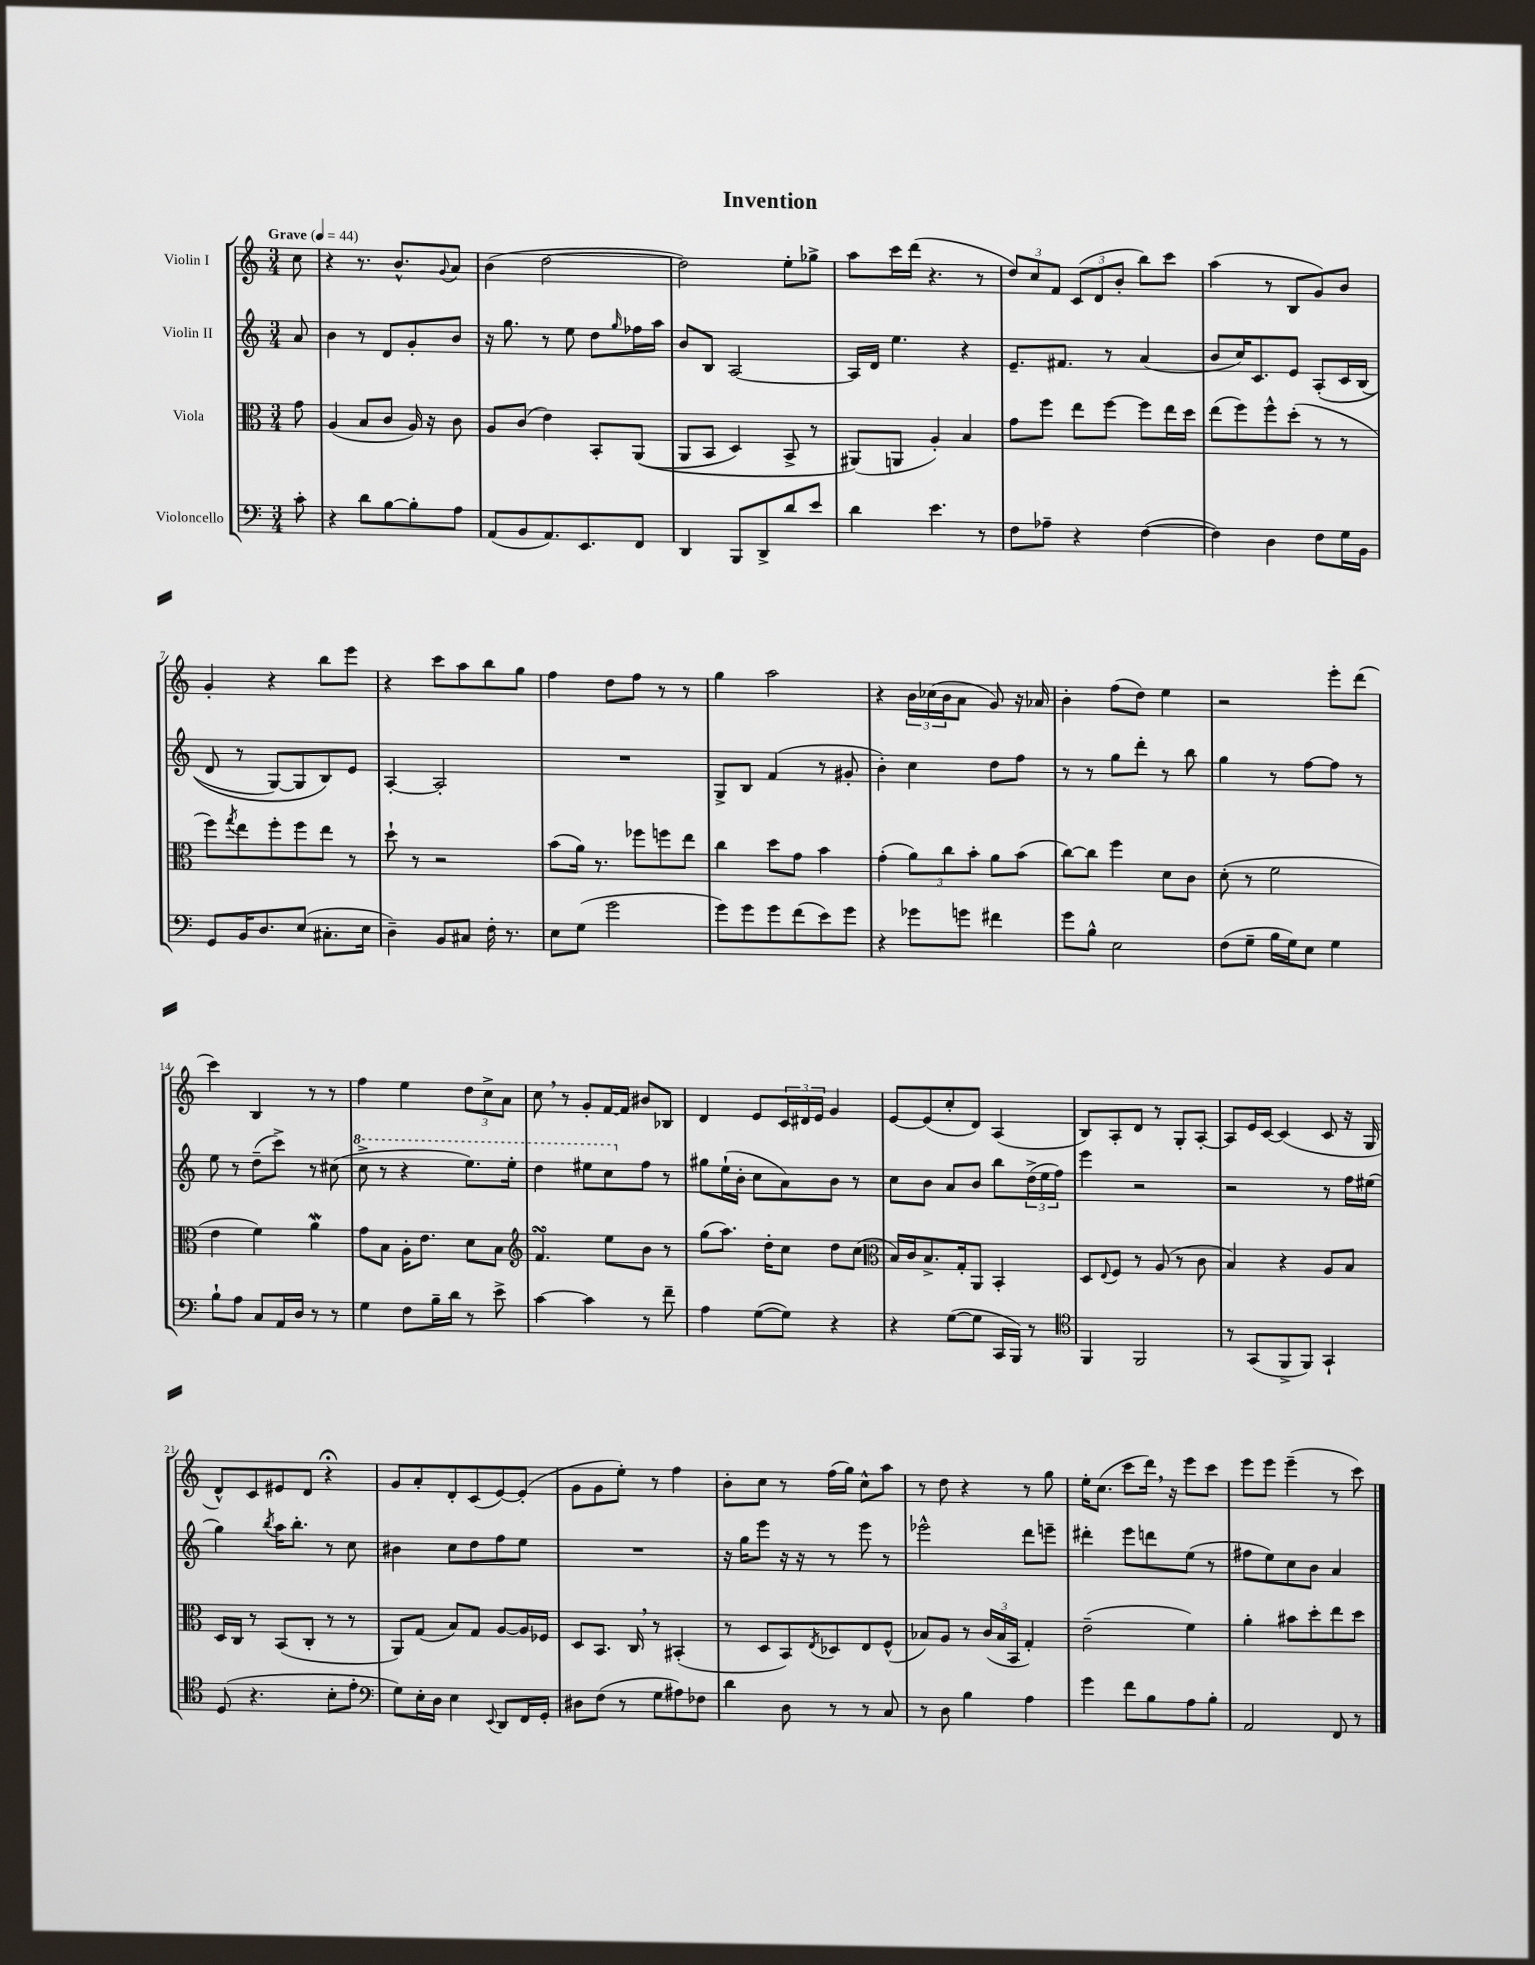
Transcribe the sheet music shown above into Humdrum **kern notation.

**kern	**kern	**kern	**kern
*part4	*part3	*part2	*part1
*staff4	*staff3	*staff2	*staff1
*I"Violoncello	*I"Viola	*I"Violin II	*I"Violin I
*clefF4	*clefC3	*clefG2	*clefG2
*k[]	*k[]	*k[]	*k[]
*M3/4	*M3/4	*M3/4	*M3/4
*MM44	*MM44	*MM44	*MM44
=	=	=	=
!	!	!	!LO:TX:a:B:t=Grave
8c'\	8g\	8a/	8cc\
=1	=1	=1	=1
4r	(4A/	4b\	4r
8d\L	8B/L	8r	8.r
[8B\	8c/J	8d/L	.
.	.	.	8.b^^/L
8B'\]	16A/)	8g'/	.
.	16r	.	.
.	.	.	8qqg/
8A\J	8c\	8b/J	8a/J
=2	=2	=2	=2
(8AA/L	8A/L	16r	(4b\
.	.	8.gg\	.
8BB/	(8c/J	.	.
8.AA/)	4e\)	8r	[2dd\
.	.	8ee\	.
8.EE/	.	.	.
.	8BB'/L	8dd\L	.
.	.	16qqgg/	.
8FF/J	((8AA/J	16ff-X\L	.
.	.	16aa\JJ	.
=3	=3	=3	=3
4DD/	8AA/L	8b/L	2dd\])
.	8BB/J	8B/J	.
8BBB/L	4D/)	[2A/	.
8DD^/	.	.	.
8d/	8BB^/	.	8ee'\L
8e/J	8r	.	8gg-X^\J
=4	=4	=4	=4
4d\	(8AA#X/L)	16A/LL]	8aa\L
.	.	16d/JJ	.
.	8AAn/J	4.ee\	16ccc\L
.	.	.	(16ddd\JJ
4.e\	4A'/)	.	4.r
.	4B/	4r	.
8r	.	.	8r
=5	=5	=5	=5
8F\L	8g\L	8.e~/L	12dd/L)
.	.	.	12cc/
8A-X~\J	8ff\J	.	.
.	.	.	12f/J
.	.	8.f#X/J	.
4r	8ee\L	.	(12c/L
.	.	.	12d/
.	[8ff\J	8r	.
.	.	.	12b'/J
([4F\	8ff\L]	(4a/	8bb\L)
.	16ee\L	.	8ccc\J
.	16dd\JJ	.	.
=6	=6	=6	=6
4F\])	(8ee\L	8b/L	(4aa\
.	8ff\)	16cc/K)	.
.	.	8.c/	.
4D\	8ff^^\	.	8r
.	(8dd'\J	8e/J	8B/L
8F\L	8r	(8A'/L	8g/)
16G\L	8r	16c/L	8b/J
16BB\JJ	.	(16B/JJ	.
!!LO:LB:g=z
=7	=7	=7	=7
8GG/L	8ff\L)	8d/	4g'/
.	8qgg/	.	.
16BB/K	8ee\	8r	.
8.D/	.	.	.
.	8ff'\	[8G/L)	4r
(8E/J	8ff\	8G/]	.
8.C#X'\L	8ee\J	8B/)	8bb\L
.	8r	8e/J	8eee\J
16E\Jk	.	.	.
=8	=8	=8	=8
4D~\)	8dd`\	[4A'/	4r
.	8r	.	.
8BB/L	2r	2A'/]	8ccc\L
8C#X/J	.	.	8aa\
16F'\	.	.	8bb\
8.r	.	.	.
.	.	.	8gg\J
=9	=9	=9	=9
8E\L	(8b\L	2.r	4ff\
(8G\J	16a\Jk)	.	.
.	8.r	.	.
2g\	.	.	8dd\L
.	8ff-X\L	.	8ff\J
.	8ffn\	.	8r
.	8ee\J	.	8r
=10	=10	=10	=10
8g\L)	4cc\	8G^/L	4gg\
8g\	.	8B/J	.
8g\	8dd\L	(4f/	2aa\
(8f\	8g\J	.	.
8e\)	4b\	8r	.
8g\J	.	8g#X'/	.
=11	=11	=11	=11
4r	(4g'\	4b'\)	4r
8g-X\L	12a\L)	4cc\	24b\LL
.	.	.	(24cc-X\
.	12cc\	.	24b\J
8gn\J	.	.	8a\J
.	12b'\J	.	.
4f#X\	8a\L	8dd\L	8g/)
.	(8b\J	8ff\J	16r
.	.	.	16a-X/
=12	=12	=12	=12
8g\L	[8cc\L)	8r	4b'\
8B^^\J	8cc\J]	8r	.
2E\	4ff\	8gg\L	(8ff\L
.	.	8ddd'\J	8dd\J)
.	8d\L	8r	4ee\
.	8c\J	8bb\	.
=13	=13	=13	=13
(8F\L	(8d'\	4gg\	2r
8G~\J	8r	.	.
16B\LL	2f\	8r	.
16G\J)	.	.	.
8E\J	.	[8ff\L	.
4G\	.	8ff\J]	8eee'\L
.	.	8r	(8ddd\J
!!LO:LB:g=z
=14	=14	=14	=14
8B`\L	4e\	8ee\	4ccc\)
8A\J	.	8r	.
8C/L	4f\)	(8dd~\L	4B/
16AA/L	.	8ccc^\J)	.
16D/JJ	.	.	.
8r	4aW\	8r	8r
8r	.	(8cc#X\	8r
=15	=15	=15	=15
*	*	*8va	*
4G\	8g\L	8ccc^\	4ff\
.	8B\J	8r	.
8F\L	16A'\KL	4r	4ee\
.	8.e\J	.	.
16B~\L	.	.	.
16d\JJ	.	.	.
8r	8d\L	8.eee\L)	12dd\L
.	.	.	12cc^\
8e^\	8B\J	.	.
.	.	.	12a\J
.	.	16eee'\Jk	.
=16	=16	=16	=16
*	*clefG2	*	*
[4c\	4.fsSSs/	4ddd\	8cc,\
.	.	.	8r
4c\]	.	8eee#X\L	8g'/L
.	8ee\L	8ccc\	[16f/L
.	.	.	16f/JJ]
*	*	*X8va	*
8r	8b\J	8ff\J	8b#X/L
8f~\	8r	8r	8B-X/J
=17	=17	=17	=17
4A\	(8gg\L	8gg#X\L	4d/
.	8.aa\J)	(16ee`\L	.
.	.	16b'\JJ	.
([8G\L	.	8cc\L	8e/L
.	16dd'\KL	.	.
8G\J])	8cc\J	8a\)	24c/L
.	.	.	24d#X/
.	.	.	24e/JJ
4r	8dd\L	8b\J	4g/
.	(8cc\J	8r	.
=18	=18	=18	=18
*	*clefC3	*	*
4r	16B/LL)	8cc\L	[8e/L
.	16c/J	.	.
.	8.B^/	8b\J	(8e/]
([8G\L	.	8a/L	8cc'/
.	16G'/k	.	.
8G\J]	8AA/J	8b/J	8d/J)
16CC/LL	4BB'/	8bb\L	(4A/
16BBB/JJ)	.	.	.
8r	.	(24dd^\L	.
.	.	24ee\	.
.	.	24ff\JJ)	.
=19	=19	=19	=19
*clefC4	*	*	*
4FF/	8D/L	4eee\	8B/L)
.	8qqE/	.	.
.	8F/J	.	8A'/
2FF/	8r	2r	8d/J
.	(8A/	.	8r
.	8r	.	8G'/L
.	8c\	.	[8A'/J
=20	=20	=20	=20
8r	4B/)	2r	8A/L]
(8GG/L	.	.	16e/L
.	.	.	[16c/JJ
8FF^/	4r	.	(4c/]
8FF/J)	.	.	.
4GG`/	8A/L	8r	8c/
.	8B/J	16ff\LL	16r
.	.	(16ee#X\JJ	16G/
!!LO:LB:g=z
=21	=21	=21	=21
(8D/	16D/LL	4gg\)	8d^^/L)
.	16C/JJ	.	.
4.r	8r	.	8c/
.	.	8qbb/	.
.	(8BB/L	16aa\KL	8e#X/
.	.	8.bb'\J	.
.	8C'/J	.	8d/J
8B'\L	8r	8r	4r;<
8e'\J	8r	8cc\	.
=22	=22	=22	=22
*clefF4	*	*	*
8G\L)	8AA/L)	4b#X\	8g/L
16E'\L	(8G/J	.	8a'/
16D\JJ	.	.	.
4E\	8B/L)	8cc\L	8d'/
.	8G/J	8dd\	(8c/
8qqEE/	.	.	.
8DD/L	[8A/L	8ff\	[8e/)
16FF/L	16A/L]	8ee\J	(8e'/J]
16GG'/JJ	16F-X/JJ	.	.
=23	=23	=23	=23
8D#X\L	8D/L	2.r	8g\L
(8F\J	8.BB/J	.	8g\
8r	.	.	8ee'\J)
.	16C,/	.	.
8G\L	8r	.	8r
8A#X\)	(4BB#X'/	.	4ff\
8F-X\J	.	.	.
=24	=24	=24	=24
4d\	8r	16r	8b'\L
.	.	16gg\KL	.
.	8D/L	8eee\J	8cc\J
8D\	8BB/)	16r	8r
.	.	16r	.
.	8qE/	.	.
8r	8D-X/	8r	(16ff\LL
.	.	.	16gg\JJ)
8r	8E/	8eee\	8cc^^\L
8C/	(8F^^/J	8r	8aa\J
=25	=25	=25	=25
8r	8B-X/L)	2eee-X^^\	8r
8D\	8A/J	.	8dd\
4B\	8r	.	4r
.	(24c/LL	.	.
.	24B-/	.	.
.	24BB/JJ	.	.
4A\	4G'/)	8ddd\L	8r
.	.	8eeen~\J	8gg\
=26	=26	=26	=26
4g\	(2e~\	4ddd#X'\	16ee'\KL
.	.	.	(8.cc\J
8f\L	.	8eee\L	8ccc\L
8B\	.	8dddn\	16ddd,\Jk)
.	.	.	16r
8A\	4f\)	(8ee\J	8eee\L
8B'\J	.	8r	8ccc\J
=27	=27	=27	=27
2AA/	4a'\	8ff#X\L	8eee\L
.	.	8ee\)	8eee\J
.	8b#X\L	8cc\	(4eee~\
.	8dd'\	8b\J	.
8FF/	8ee\	4a/	8r
8r	8dd\J	.	8ccc\)
==	==	==	==
*-	*-	*-	*-
